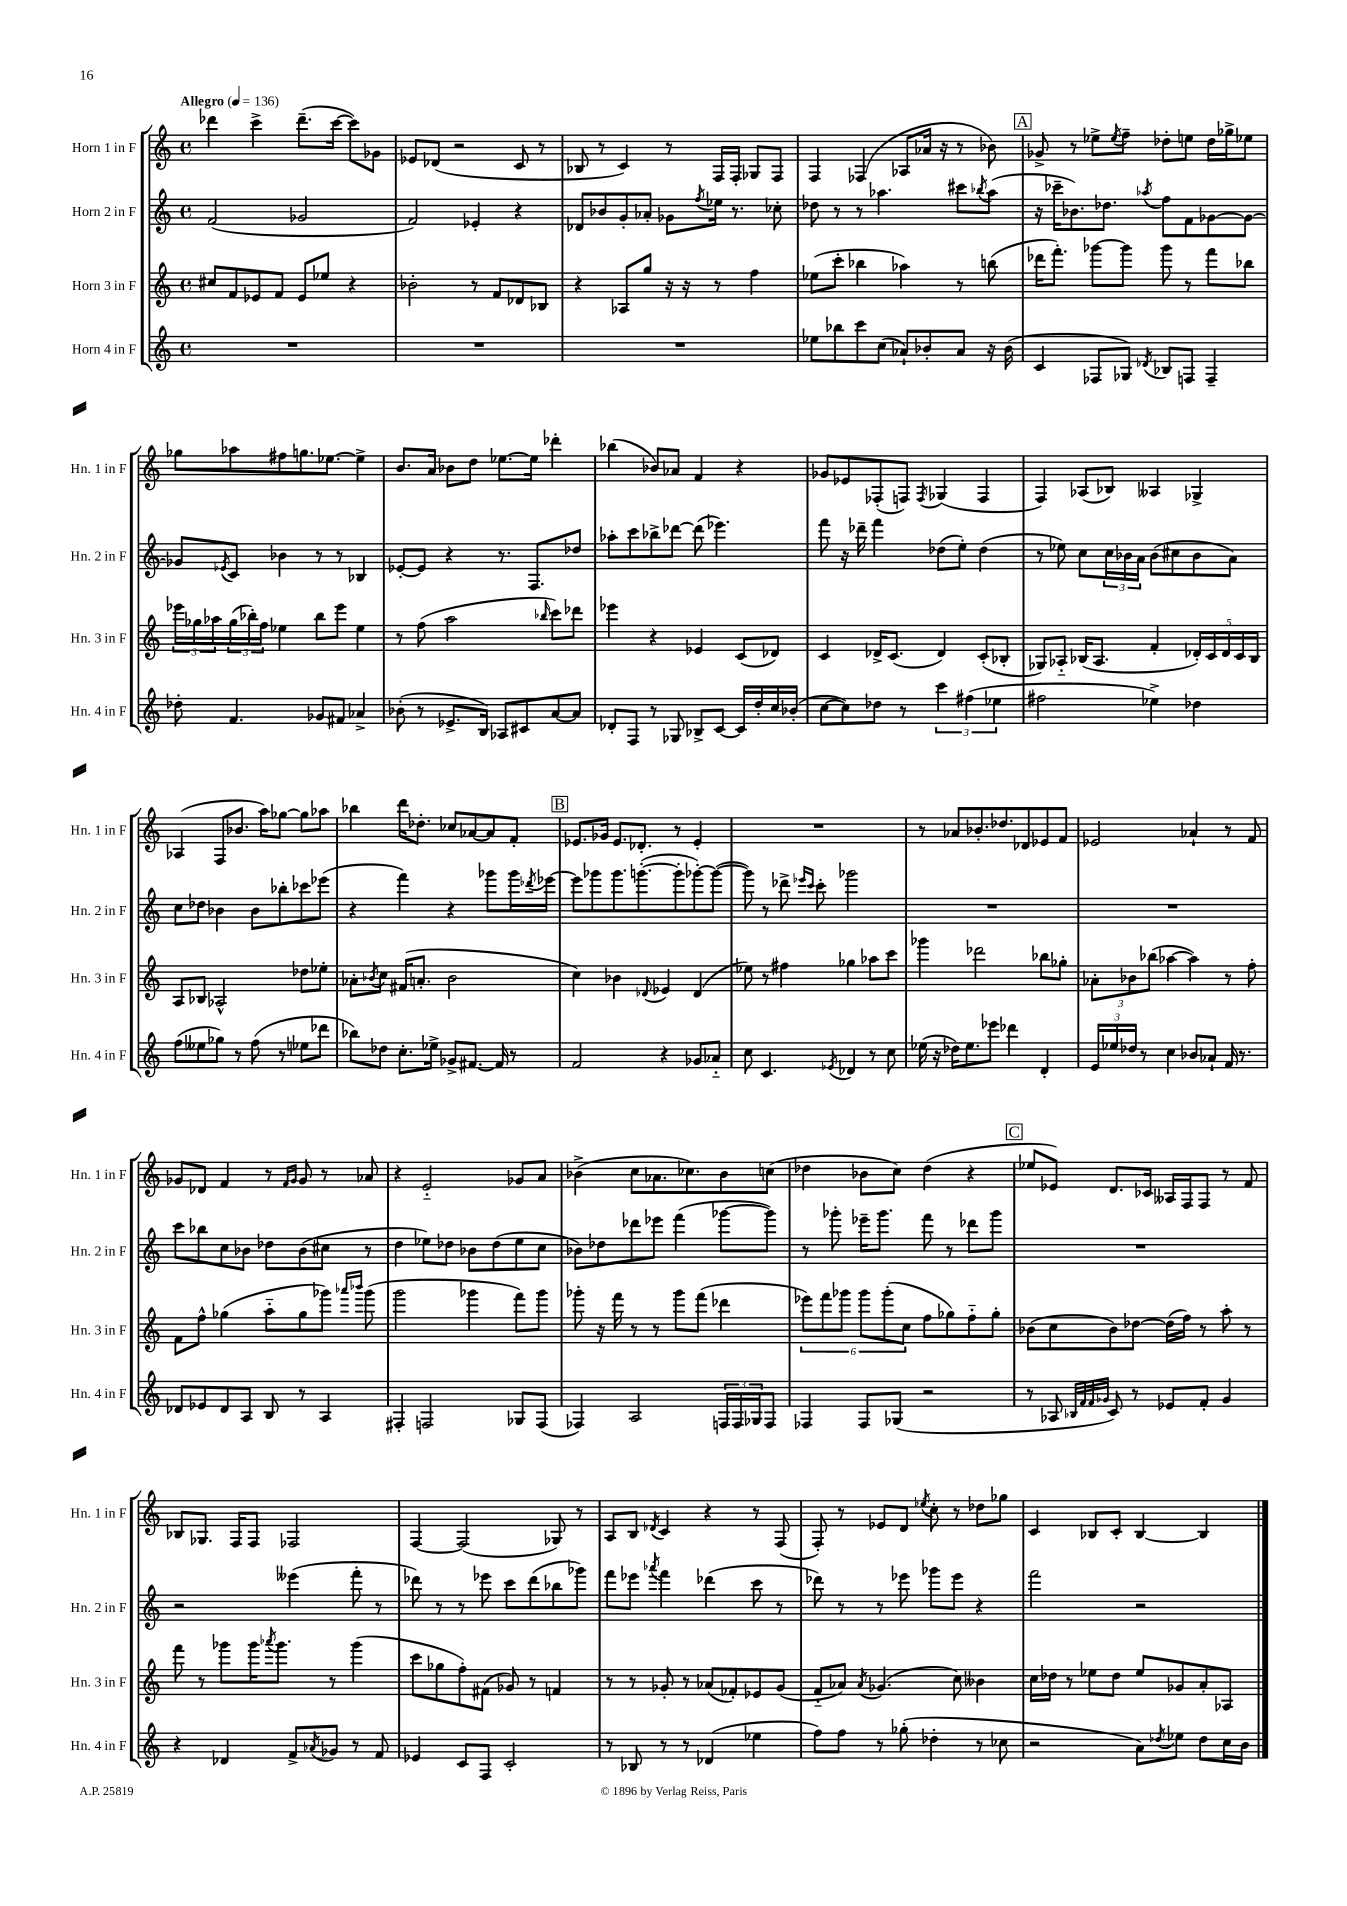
<<
\new StaffGroup <<
\new Staff = "s0" \with { instrumentName = "Horn 1 in F" shortInstrumentName = "Hn. 1 in F" } {
    \clef treble \key c \major \defaultTimeSignature \time 4/4 \tempo "Allegro" 4 = 136
    des'''4 c'''4-> des'''8.--( c'''16~ c'''8) ges'8 |
    ees'8 des'8( r2 c'8 r8 |
    bes8 r8 c'4) r8 f16 f16-. ges8 f8 |
    f4 fes4( aes8 aes'16 r16 r8 bes'8) |
    \mark \markup { \box "A" } ges'8-> r8 ees''8-> \acciaccatura { ees''8 } f''8-- des''8-. e''8 des''16 ges''16-> ees''8 |
    ges''8 aes''8 fis''8 g''8. ees''8.~ ees''4-> |
    b'8. a'16 bes'8 d''8 ees''8.~ ees''16 des'''4-. |
    bes''4( bes'8) aes'8 f'4 r4 |
    ges'8 ees'8 fes8-.( f8) \acciaccatura { f8 } ges4( f4 |
    f4) aes8( bes8) aeses4 ges4-> |
    aes4( f8 bes'8. a''16) ges''8~ ges''8 aes''8 |
    bes''4 d'''16 des''8.-. ces''8 aes'8~ aes'8 f'8-. |
    \mark \markup { \box "B" } ees'8. ges'16 ees'8. des'8.-. r8 ees'4-. |
    R1 |
    r8 aes'8 bes'8.-. des''8. des'8 ees'8 f'8 |
    ees'2 aes'4-! r8 f'8 |
    ges'8 des'8 f'4 r8 \grace { f'16 ges'16 } ges'8 r8 aes'8 |
    r4 e'2-_ ges'8 a'8 |
    bes'4->( c''8 aes'8. ces''8.) bes'8 c''8( |
    des''4 bes'8 c''8) des''4( r4 |
    \mark \markup { \box "C" } ees''8 ees'8) d'8. ces'16 aeses16 f16 f8 r8 f'8 |
    bes8 ges8. f16 f8 fes2 |
    f4~ f2( ges8) r8 |
    a8 b8 \acciaccatura { des'8 } c'4 r4 r8 f8( |
    f8-.) r8 ees'8 d'8 \acciaccatura { ees''8 } c''8-. r8 des''8 ges''8 |
    c'4 bes8 c'8-. bes4~ bes4 \bar "|." |
}
\new Staff = "s1" \with { instrumentName = "Horn 2 in F" shortInstrumentName = "Hn. 2 in F" } {
    \clef treble \key c \major \defaultTimeSignature \time 4/4
    f'2( ges'2 |
    f'2) ees'4-. r4 |
    des'8 bes'8 g'8-. aes'8-. ges'8 \acciaccatura { f''8 } ees''16 r8. ces''8-. |
    des''8 r8 r8 aes''4. cis'''8 \acciaccatura { bes''8 } aes''8( |
    \mark \markup { \box "A" } r16 ces'''16-- bes'8.) des''8. \acciaccatura { aes''8 } f''8 f'8 ges'8~ ges'8~ |
    ges'8 \acciaccatura { ees'8 } c'8 bes'4 r8 r8 bes4 |
    ees'8~-. ees'8 r4 r8. f8. des''8 |
    aes''8-. c'''8 bes''8-> des'''8~ des'''8( ees'''4.) |
    f'''8 r16 des'''16-- f'''4 des''8( e''8-.) des''4( |
    r8 ees''8) c''8 \tuplet 3/2 { c''16 bes'16 a'16 } bes'8( cis''8 bes'8 a'8) |
    c''8 des''8 bes'4 bes'8 bes''8-. ces'''8 ees'''8( |
    r4 f'''4) r4 ges'''8 ges'''16 \acciaccatura { des'''8 } ees'''16~ |
    \mark \markup { \box "B" } ees'''8 ges'''8 ges'''8. g'''8.~-.( g'''8-. ges'''8~-.) ges'''8~( |
    ges'''8) r8 des'''8-> \grace { ees'''16 c'''16 } c'''8-. ges'''2 |
    R1 |
    R1 |
    c'''8 bes''8 c''8 bes'8 des''8 bes'8( cis''8 r8 |
    d''4 ees''8) des''8 bes'8 des''8( ees''8 c''8 |
    bes'8) des''8 des'''8 ees'''8 f'''4( ges'''8~ ges'''8) |
    r8 ges'''8-. ees'''16-- ges'''8. f'''8 r8 des'''8 ges'''8 |
    \mark \markup { \box "C" } R1 |
    r2 eeses'''4( f'''8-. r8 |
    des'''8) r8 r8 ees'''8 c'''8 des'''8( bes''8 ges'''8) |
    f'''8 ees'''8 \acciaccatura { aes'''8 } f'''4 des'''4( c'''8 r8 |
    des'''8) r8 r8 ees'''8 ges'''8 ees'''8 r4 |
    f'''2 r2 \bar "|." |
}
\new Staff = "s2" \with { instrumentName = "Horn 3 in F" shortInstrumentName = "Hn. 3 in F" } {
    \clef treble \key c \major \defaultTimeSignature \time 4/4
    cis''8 f'8 ees'8 f'8 ees'8 ees''8 r4 |
    bes'2-. r8 f'8 des'8 bes8 |
    r4 aes8 g''8 r16 r16 r8 f''4 |
    ees''8( c'''8-. bes''4 aes''4) r8 b''8( |
    \mark \markup { \box "A" } des'''16 f'''8.-.) ges'''8~ ges'''8 ges'''8 r8 f'''8 bes''8 |
    \tuplet 3/2 { ees'''16 ges''16 aes''16 } \tuplet 3/2 { ges''16( bes''16-.) f''16 } ees''4 bes''8 ees'''8 ees''4 |
    r8 f''8( a''2 \grace { bes''16 } c'''8) des'''8 |
    ees'''4 r4 ees'4 c'8( des'8) |
    c'4 des'16-> c'8.( des'4) c'8-.( bes8-. |
    ges8) aes8-_ bes16( aes8. f'4-. \tuplet 5/4 { des'16-.) c'16 des'16 c'16 bes16 } |
    a8 bes8 aes2-^ des''8 ees''8-. |
    aes'8-. \acciaccatura { bes'8 } c''8 fis'16( a'8.-. bes'2 |
    \mark \markup { \box "B" } c''4) bes'4 \appoggiatura { des'8 } ees'4 des'4( |
    ees''8) r8 fis''4 ges''4 aes''8 c'''8 |
    ges'''4 des'''2 bes''8 ges''8-. |
    \tuplet 3/2 { aes'8-. bes'8 bes''8( } aes''4~ aes''4) r8 f''8-. |
    f'8 f''8-^ ges''4( a''8-_ ges''8 ges'''8) \grace { aes'''16 bes'''16 } ges'''8( |
    g'''2 ges'''4 f'''8) ges'''8 |
    ges'''8-. r16 f'''16 r8 r8 ges'''8 f'''8( des'''4 |
    \tuplet 6/4 { ees'''8) f'''8 ges'''8 ges'''8 ges'''8-.( c''8 } f''8 ges''8) f''8-_ ges''8-. |
    \mark \markup { \box "C" } bes'8( c''8 bes'8) des''8~ des''16( f''16) r8 a''8-. r8 |
    f'''8 r8 ges'''8 ges'''16 \acciaccatura { aes'''8 } ges'''8. r8 ges'''4( |
    c'''8 ges''8 f''8-.) fis'8( ges'8) r8 f'4 |
    r8 r8 ges'8-. r8 aes'8( fes'8-.) ees'8 ges'8( |
    f'8-_ aes'8) \acciaccatura { aes'8 } ges'4.( c''8) beses'4 |
    c''16 des''16 r8 ees''8 des''8 ees''8 ges'8 a'8-. aes8 \bar "|." |
}
\new Staff = "s3" \with { instrumentName = "Horn 4 in F" shortInstrumentName = "Hn. 4 in F" } {
    \clef treble \key c \major \defaultTimeSignature \time 4/4
    R1 |
    R1 |
    R1 |
    ees''8 bes''8 c'''8 c''8( aes'8-!) bes'8-. aes'8 r16 bes'16( |
    \mark \markup { \box "A" } c'4 fes8 ges8) \acciaccatura { des'8 } bes8 f8 f4-- |
    des''8-. f'4. ges'8 fis'8 aes'4-> |
    bes'8-.( r8 ees'8.-> b16) aes8 cis'8 a'8~ a'8 |
    des'8-. f8 r8 ges8 bes8-> c'8~ c'16 d''16-. c''16 bes'16-.( |
    c''8~ c''8) des''8 r8 \tuplet 3/2 { c'''4 fis''4( ees''4 } |
    fis''2 ees''4->) des''4 |
    f''8( eeses''8 ges''8) r8 f''8( r8 ees''8 des'''8 |
    bes''8) des''8 c''8.-. ees''16-> ges'8-> fis'8.~ fis'16 r8 |
    \mark \markup { \box "B" } f'2 r4 ges'8 aes'8-_ |
    c''8 c'4. \acciaccatura { ees'8 } des'4 r8 c''8 |
    ees''16( r16 des''16) ees''8. ees'''8 des'''4 d'4-. |
    \tuplet 3/2 { e'16 ees''16 des''16 } r8 c''4 bes'8 aes'8-! f'16 r8. |
    des'8 ees'8 des'8 a8 b8 r8 a4 |
    fis4-. f2 ges8 f8( |
    fes4) a2 \tuplet 3/2 { f16 f16 ges16 } f8 |
    fes4 fes8 ges8( r2 |
    \mark \markup { \box "C" } r8 aes8 \grace { bes32 f'32 f'32 ges'32 } c'8) r8 ees'8 f'8-. ges'4 |
    r4 des'4 f'8-> \acciaccatura { aes'8 } ges'8 r8 f'8 |
    ees'4 c'8 f8 c'2-. |
    r8 bes8 r8 r8 des'4( ees''4 |
    f''8) f''8 r8 ges''8-.( des''4-. r8 ces''8 |
    r2 a'8) \acciaccatura { des''8 } ees''8 des''8 c''16 b'16 \bar "|." |
}
>>
>>
\layout { \context { \Score \remove "Bar_number_engraver" } }
